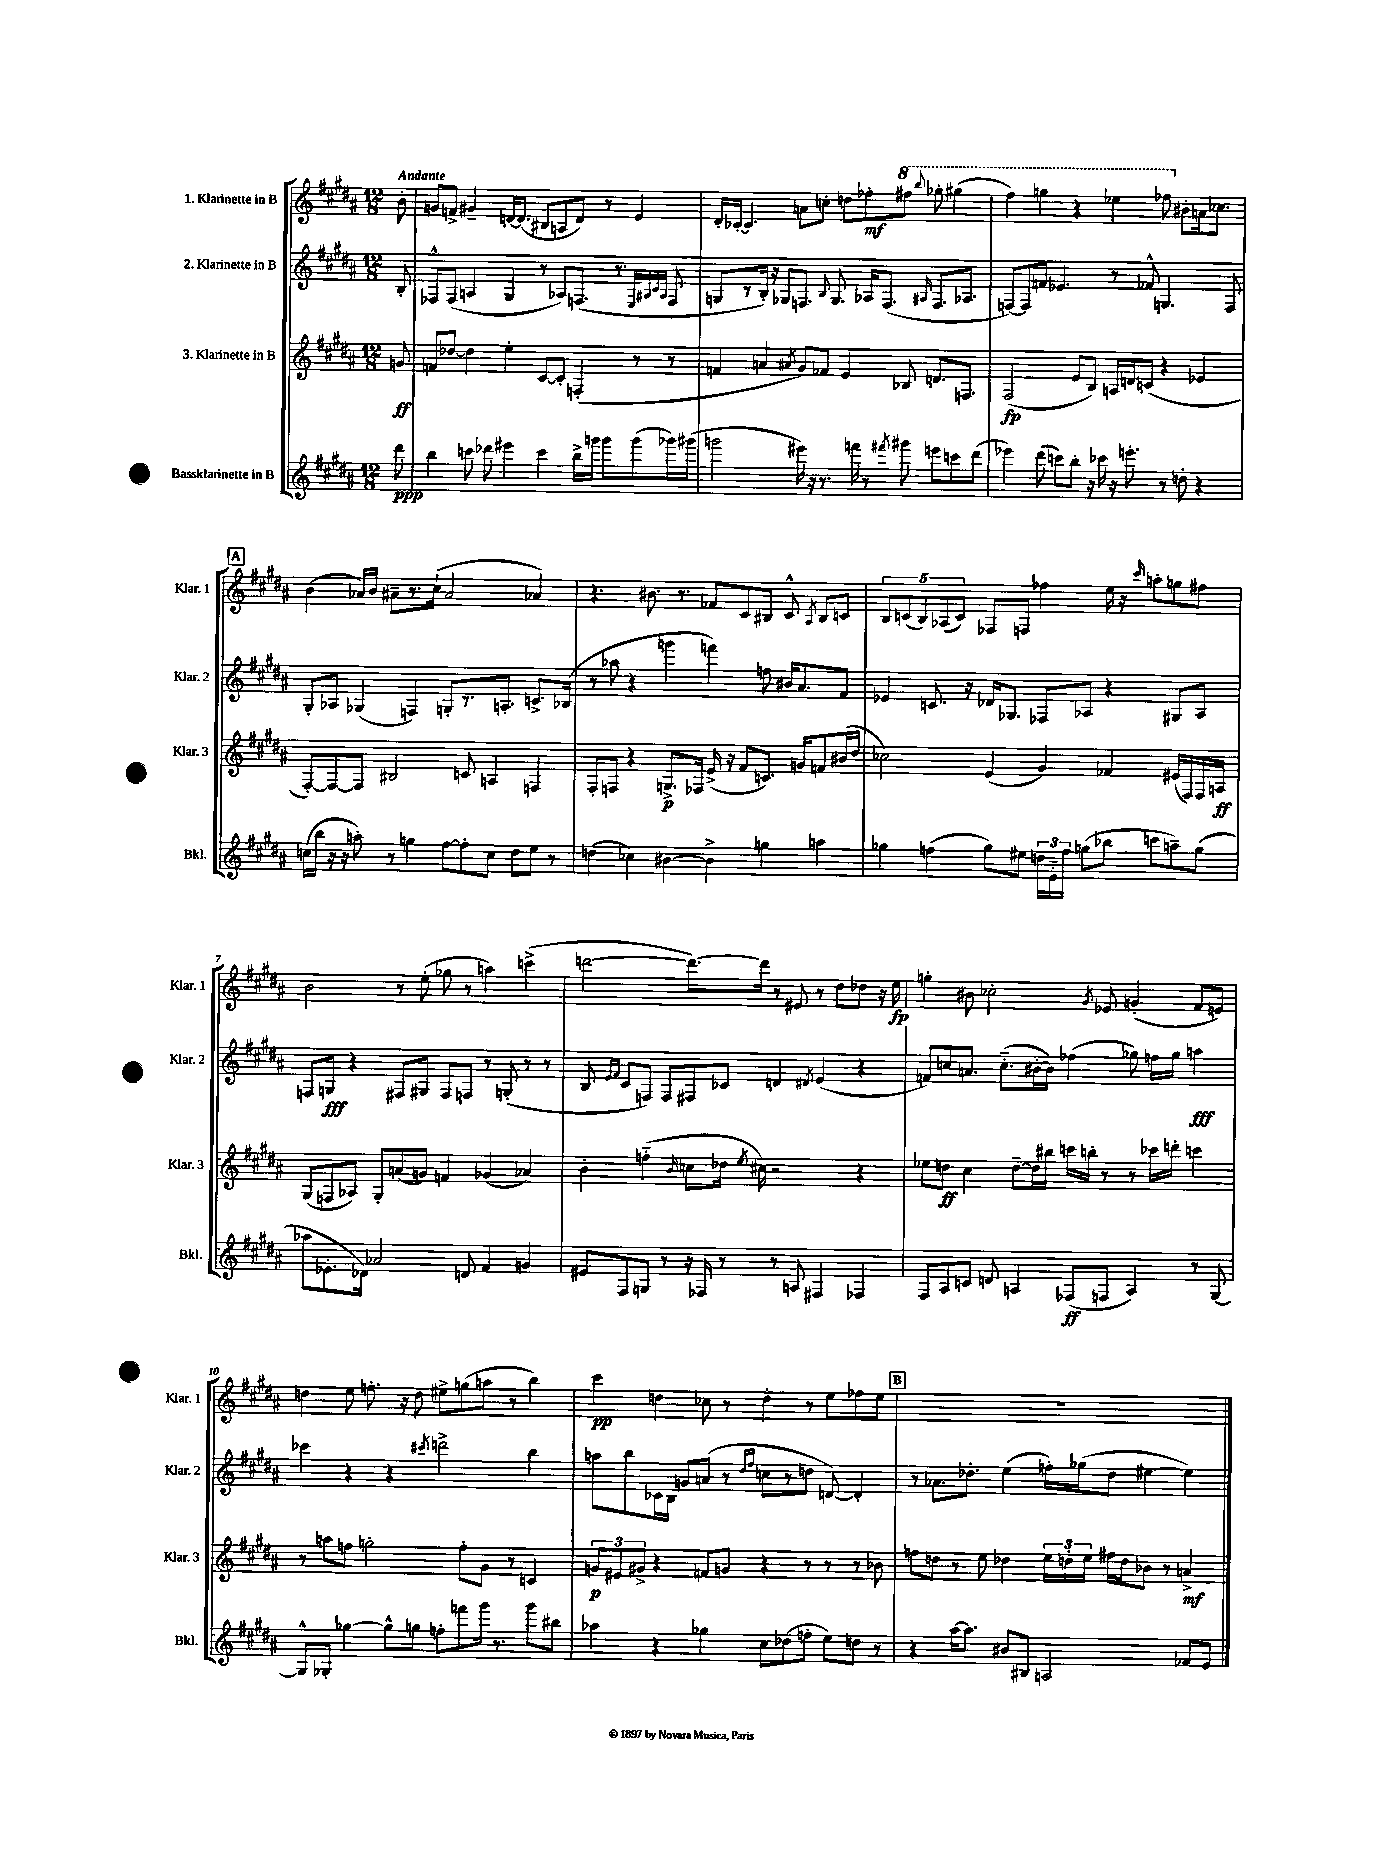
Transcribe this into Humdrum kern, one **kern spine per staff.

**kern	**dynam	**kern	**dynam	**kern	**dynam	**kern	**dynam
*part4	*part4	*part3	*part3	*part2	*part2	*part1	*part1
*staff4	*staff4	*staff3	*staff3	*staff2	*staff2	*staff1	*staff1
*I"Bassklarinette in B	*	*I"3. Klarinette in B	*	*I"2. Klarinette in B	*	*I"1. Klarinette in B	*
*I'Bkl.	*	*I'Klar. 3	*	*I'Klar. 2	*	*I'Klar. 1	*
*clefG2	*	*clefG2	*	*clefG2	*	*clefG2	*
*k[f#c#g#d#a#]	*	*k[f#c#g#d#a#]	*	*k[f#c#g#d#a#]	*	*k[f#c#g#d#a#]	*
*M12/8	*	*M12/8	*	*M12/8	*	*M12/8	*
=	=	=	=	=	=	=	=
!	!	!	!	!	!	!LO:TX:a:B:t=Andante	!
8ddd#\	ppp	8gn/	ff	8B'/	.	8b'\	.
=1	=1	=1	=1	=1	=1	=1	=1
4bb\	.	8fn/L	.	8F-X^^/L	.	8gn/L	.
.	.	[8dd-X/J	.	(8F-/J	.	8fn^/J	.
8cccn\	.	4dd-\]	.	4An/	.	4g#X~/	.
8ddd-X\	.	.	.	.	.	.	.
4eee#X\	.	4ee'\	.	4G#/	.	[16dn/KL	.
.	.	.	.	.	.	(8.d/J]	.
4ccc\	.	[8c#/L	.	8r	.	8B#X/L	.
.	.	8c#'/J]	.	8A-X/L)	.	8An/	.
16bb^\LL	.	(4Fn'/	.	(8.Fn/J	.	8d/J)	.
16gggn\JJ	.	.	.	.	.	.	.
8ggg\L	.	.	.	.	.	8r	.
.	.	.	.	8.r	.	.	.
(8ggg\	.	8r	.	.	.	4e/	.
.	.	.	.	32qqE/LLL	.	.	.
.	.	.	.	32qqA#X/	.	.	.
.	.	.	.	32qqc#/	.	.	.
.	.	.	.	32qqA#/JJJ	.	.	.
16ggg-X\L)	.	8r	.	8F/	.	.	.
(16ggg#X\JJ	.	.	.	.	.	.	.
=2	=2	=2	=2	=2	=2	=2	=2
2gggn\	.	4fn/	.	8Gn/L	.	16d#'/LL	.
.	.	.	.	.	.	[16c-X'/JJ	.
.	.	.	.	8r	.	4.c-/]	.
.	.	4an/	.	16B'/Jk)	.	.	.
.	.	.	.	16r	.	.	.
.	.	.	.	8G-X/L	.	.	.
.	.	8qa#X/	.	.	.	.	.
16eee#X\)	.	8g#/L)	.	8.Fn/J	.	8an\L	.
16r	.	.	.	.	.	.	.
8.r	.	8f-X/J	.	.	.	8ccn'\J	.
.	.	.	.	8qqB/	.	.	.
.	.	.	.	8.G-/	.	.	.
.	.	4e/	.	.	.	8ddn\L	.
16fffn\	.	.	.	.	.	.	.
8r	.	.	.	16A-X/KL	.	8ff-X'\	mf
.	.	.	.	(8.F/J	.	.	.
8qfff#X/	.	.	.	.	.	.	.
*	*	*	*	*	*	*8va	*
8ggg#X\	.	8B-X/	.	.	.	8fff#X\J	.
.	.	.	.	16qqA#X/	.	8qqbbb/	.
8eeen\L	.	8.dn/L	.	8.F/L	.	8ggg-X'\	.
8cccn\	.	.	.	.	.	(4ggg#X\	.
.	.	8.Fn/J	.	8.A-X/J	.	.	.
(8ddd#\J	.	.	.	.	.	.	.
=3	=3	=3	=3	=3	=3	=3	=3
4eee-X\)	.	(2F#/	fp	[8Fn/L)	.	4fff#\)	.
.	.	.	.	8F/]	.	.	.
(8ddd#\	.	.	.	8fn/J	.	4gggn\	.
8cccn\L)	.	.	.	4.e-X/	.	.	.
8bb'\J	.	8e/L	.	.	.	4r	.
16r	.	8B/J)	.	.	.	.	.
16ccc-X\	.	.	.	.	.	.	.
16r	.	16An/LL	.	8r	.	4eee-X\	.
8.eeen'\	.	16dn/J	.	.	.	.	.
.	.	(8cn/J	.	8f-X^^/	.	.	.
8r	.	4r	.	4.Gn/	.	8fff-X\	.
*	*	*	*	*	*	*X8va	*
8ddn'\	.	.	.	.	.	8b#X'\L	.
4r	.	4e-X/	.	.	.	16an\k	.
.	.	.	.	.	.	8.cc-X\J	.
.	.	.	.	8F/	.	.	.
!!LO:LB:g=z
!!LO:REH:place=s1:t=A
=4	=4	=4	=4	=4	=4	=4	=4
(16ccn\LL	.	[8F#'/L)	.	8G#'/L	.	(4b\	.
16bb\JJ	.	.	.	.	.	.	.
16r	.	8F#/_	.	8A-X/J	.	.	.
16r	.	.	.	.	.	.	.
8aan'\)	.	8F#/J]	.	(4G-X/	.	16a-X/LL)	.
.	.	.	.	.	.	16b/JJ	.
8r	.	2B#X/	.	.	.	8a#X~\L	.
4ggn\	.	.	.	4Fn/)	.	8.r	.
.	.	.	.	.	.	(16cc#`\Jk	.
[8ff#\L	.	.	.	8Gn'/L	.	2a#/	.
8ff#'\]	.	8cn/	.	8.r	.	.	.
8cc\J	.	4An/	.	.	.	.	.
.	.	.	.	8.An'/J	.	.	.
8dd#\L	.	.	.	.	.	.	.
8ee\J	.	4Fn/	.	8.cn^/L	.	4a-X/)	.
8r	.	.	.	.	.	.	.
.	.	.	.	(16B-X/Jk	.	.	.
=5	=5	=5	=5	=5	=5	=5	=5
(4ddn\	.	8F#'/L	.	8r	.	4.r	.
.	.	8Fn/J	.	8aa-X\	.	.	.
4cc-X\)	.	4r	.	4r	.	.	.
.	.	.	.	.	.	8.b#X\	.
[4b#X\	.	8.Gn^/L	p	4gggn\	.	.	.
.	.	.	.	.	.	8.r	.
.	.	16F-X/Jk	.	.	.	.	.
4b#^\]	.	(16e^/	.	4fffn\)	.	8f-X/L	.
.	.	16r	.	.	.	.	.
.	.	8f#/L	.	.	.	8c#/	.
4ggn\	.	8.cn/J)	.	8ffn\	.	8B#X/J	.
.	.	.	.	16b#X/KL	.	8c#^^/	.
.	.	16gn/KL	.	8.a#/	.	.	.
.	.	.	.	.	.	8qA#/	.
4aan\	.	8fn/	.	.	.	8B#/L	.
.	.	(16b#X/L	.	8f#/J	.	8cn/J	.
.	.	16dd#/JJ	.	.	.	.	.
=6	=6	=6	=6	=6	=6	=6	=6
4gg-X\	.	2cc-X\)	.	4e-X/	.	10B/L	.
.	.	.	.	.	.	(10cn/	.
.	.	.	.	.	.	10B/)	.
(4ffn\	.	.	.	8.cn/	.	.	.
.	.	.	.	.	.	(10A-X/	.
.	.	.	.	.	.	10c/J)	.
.	.	.	.	16r	.	.	.
8gg-\L)	.	(4e/	.	16d-X/KL	.	8F-X/L	.
.	.	.	.	8.G-X/J	.	.	.
8ee#X\J	.	.	.	.	.	8Fn/J	.
24ddn\LL	.	4g#/)	.	8F-X/L	.	4ff-X\	.
24e\	.	.	.	.	.	.	.
24ff\JJ	.	.	.	.	.	.	.
(8ggn\L	.	.	.	8A-X/J	.	.	.
8bb-X\J	.	4f-X/	.	4r	.	16ee\	.
.	.	.	.	.	.	16r	.
.	.	.	.	.	.	16qqccc#/	.
8cccn\L	.	.	.	.	.	8aan'\L	.
8aan~\)	.	(16e#X/LL	.	8G#X/L	.	8ggn\	.
.	.	16F#/)	.	.	.	.	.
(8gg\J	.	16F#/	.	8A-/J	.	8ff#X\J	.
.	.	16An/JJ	ff	.	.	.	.
!!LO:LB:g=z
=7	=7	=7	=7	=7	=7	=7	=7
8aa-X\L	.	(8G#/L	.	8Fn/L	.	2b\	.
8.e-X'\	.	8Fn/	.	8Gn/J	fff	.	.
.	.	8A-X/J)	.	4r	.	.	.
16d-X\Jk)	.	.	.	.	.	.	.
2a-X/	.	8G#'/L	.	.	.	.	.
.	.	(8an/	.	8F#X/L	.	8r	.
.	.	8gn/J)	.	8G#X/J	.	(8ee'\	.
.	.	4fn/	.	8F#/L	.	8gg-X\	.
8dn/	.	.	.	8Fn/J	.	8r	.
4f#/	.	(4g-X/	.	8r	.	4aan\)	.
.	.	.	.	(8Gn'/	.	.	.
4gn/	.	4a-X/)	.	8r	.	(4cccn^\	.
.	.	.	.	8r	.	.	.
=8	=8	=8	=8	=8	=8	=8	=8
8e#X/L	.	4b'\	.	8B/	.	[2dddn\	.
.	.	.	.	16qqe/LL	.	.	.
.	.	.	.	16qqf#/JJ	.	.	.
8F#/	.	.	.	8c#/L	.	.	.
8Gn/J	.	(4ffn\	.	8Fn/J)	.	.	.
8r	.	.	.	8F/L	.	.	.
.	.	16qqb/	.	.	.	.	.
16r	.	8ccn\L	.	8F#X/	.	8.ddd\L_)	.
16F-X/	.	.	.	.	.	.	.
8r	.	16dd-X\Jk	.	8c-X/J	.	.	.
.	.	8qee/	.	.	.	.	.
.	.	16cc#X\)	.	.	.	16ddd\Jk]	.
8r	.	2r	.	4dn/	.	8r	.
8An/	.	.	.	.	.	8e#X/	.
.	.	.	.	8qd#X/	.	.	.
4F#X/	.	.	.	(4e/	.	8r	.
.	.	.	.	.	.	8dd#\L	.
4F-X/	.	4r	.	4r	.	8dd-X\J	.
.	.	.	.	.	.	16r	.
.	.	.	.	.	.	16ee\	fp
=9	=9	=9	=9	=9	=9	=9	=9
8F#/L	.	8ee-X\L	.	8fn/L)	.	4ggn'\	.
8A#/	.	8ddn\J	ff	8ccn/	.	.	.
8cn/J	.	4cc#\	.	8.an/J	.	8b#X\	.
8dn/	.	.	.	.	.	2cc-X'\	.
.	.	.	.	(8.cc\L	.	.	.
4An/	.	[8dd~\L	.	.	.	.	.
.	.	16dd\L]	.	[16b#X'\L	.	.	.
.	.	16bb#X\JJ	.	16b#\JJ])	.	.	.
(8F-X/L	ff	16cccn\LL	.	(4ff-X\	.	.	.
.	.	16bbn'\JJ	.	.	.	.	.
.	.	.	.	.	.	8qg#/	.
8Fn/J	.	8r	.	.	.	8e-X/	.
4A/)	.	8r	.	8gg-X\)	.	(4gn'/	.
.	.	16ccc-X\LL	.	16ffn\LL	.	.	.
.	.	16dddn'\JJ	.	16gg-\JJ	.	.	.
8r	.	4cccn\	.	4aan\	fff	8f#/L	.
[8G#/	.	.	.	.	.	8en/J)	.
!!LO:LB:g=z
=10	=10	=10	=10	=10	=10	=10	=10
8G#^^/L]	.	8r	.	4ccc-X\	.	4ddn\	.
8G-X'/J	.	8aan\L	.	.	.	.	.
[4gg-X\	.	8ffn\J	.	4r	.	8ee\	.
.	.	2ggn'\	.	.	.	8.ffn'\	.
8gg-^^\L]	.	.	.	4r	.	.	.
.	.	.	.	.	.	16r	.
8ggn\J	.	.	.	.	.	8dd\	.
.	.	.	.	8qccc#X/	.	.	.
8ffn'\L	.	.	.	2dddn^\	.	8ee#X^\L	.
8fffn\	.	8ff'\L	.	.	.	(8ggn\	.
16ggg#\Jk	.	8g#\J	.	.	.	8aan\J	.
8.r	.	.	.	.	.	.	.
.	.	8r	.	.	.	8r	.
8ggg#\L	.	4cn/	.	4bb\	.	4bb\)	.
8bb#X\J	.	.	.	.	.	.	.
=11	=11	=11	=11	=11	=11	=11	=11
4aa-X\	.	12gn/L	p	8aan\L	.	4ccc#\	pp
.	.	12e#X/	.	.	.	.	.
.	.	.	.	8bb\	.	.	.
.	.	12g#X^/J	.	.	.	.	.
4r	.	4r	.	16c-X\L	.	4ddn\	.
.	.	.	.	16B\JJ	.	.	.
.	.	.	.	8gn/L	.	.	.
4gg-X\	.	8fn/L	.	(8an/J	.	8cc-X\	.
.	.	8gn/J	.	8r	.	8r	.
.	.	.	.	16qqdd#/LL	.	.	.
.	.	.	.	16qqff#/JJ	.	.	.
8cc#\L	.	4r	.	8ccn\L	.	4dd'\	.
(8dd-X\	.	.	.	8r	.	.	.
8ffn'\J	.	8r	.	8ddn\J	.	8r	.
8ee\L)	.	8r	.	[8dn/)	.	8ee\L	.
8ddn\J	.	8r	.	4d'/]	.	8ff-X\	.
8r	.	8b-X\	.	.	.	8ee\J	.
!!LO:REH:place=s1:t=B
=12	=12	=12	=12	=12	=12	=12	=12
4r	.	8ffn\L	.	8r	.	1.r	.
.	.	8ddn\J	.	8.a-X\L	.	.	.
[16aa#\KL	.	8r	.	.	.	.	.
8.aa#\J]	.	.	.	8.dd-X'\J	.	.	.
.	.	8ee\	.	.	.	.	.
8b#X/L	.	4dd-X\	.	(4ee\	.	.	.
8B#X/J	.	.	.	.	.	.	.
2An/	.	24ee\LL	.	16ffn'\LL)	.	.	.
.	.	24ddn'\	.	.	.	.	.
.	.	.	.	(16gg-X\J	.	.	.
.	.	24ee\JJ	.	.	.	.	.
.	.	16ff#X\LL	.	8dd-\J	.	.	.
.	.	16dd\J	.	.	.	.	.
.	.	8b-X\J	.	[4ee#X\	.	.	.
.	.	8r	.	.	.	.	.
8f-X/L	.	4an^/	mf	4ee#\])	.	.	.
8e/J	.	.	.	.	.	.	.
==	==	==	==	==	==	==	==
*-	*-	*-	*-	*-	*-	*-	*-
